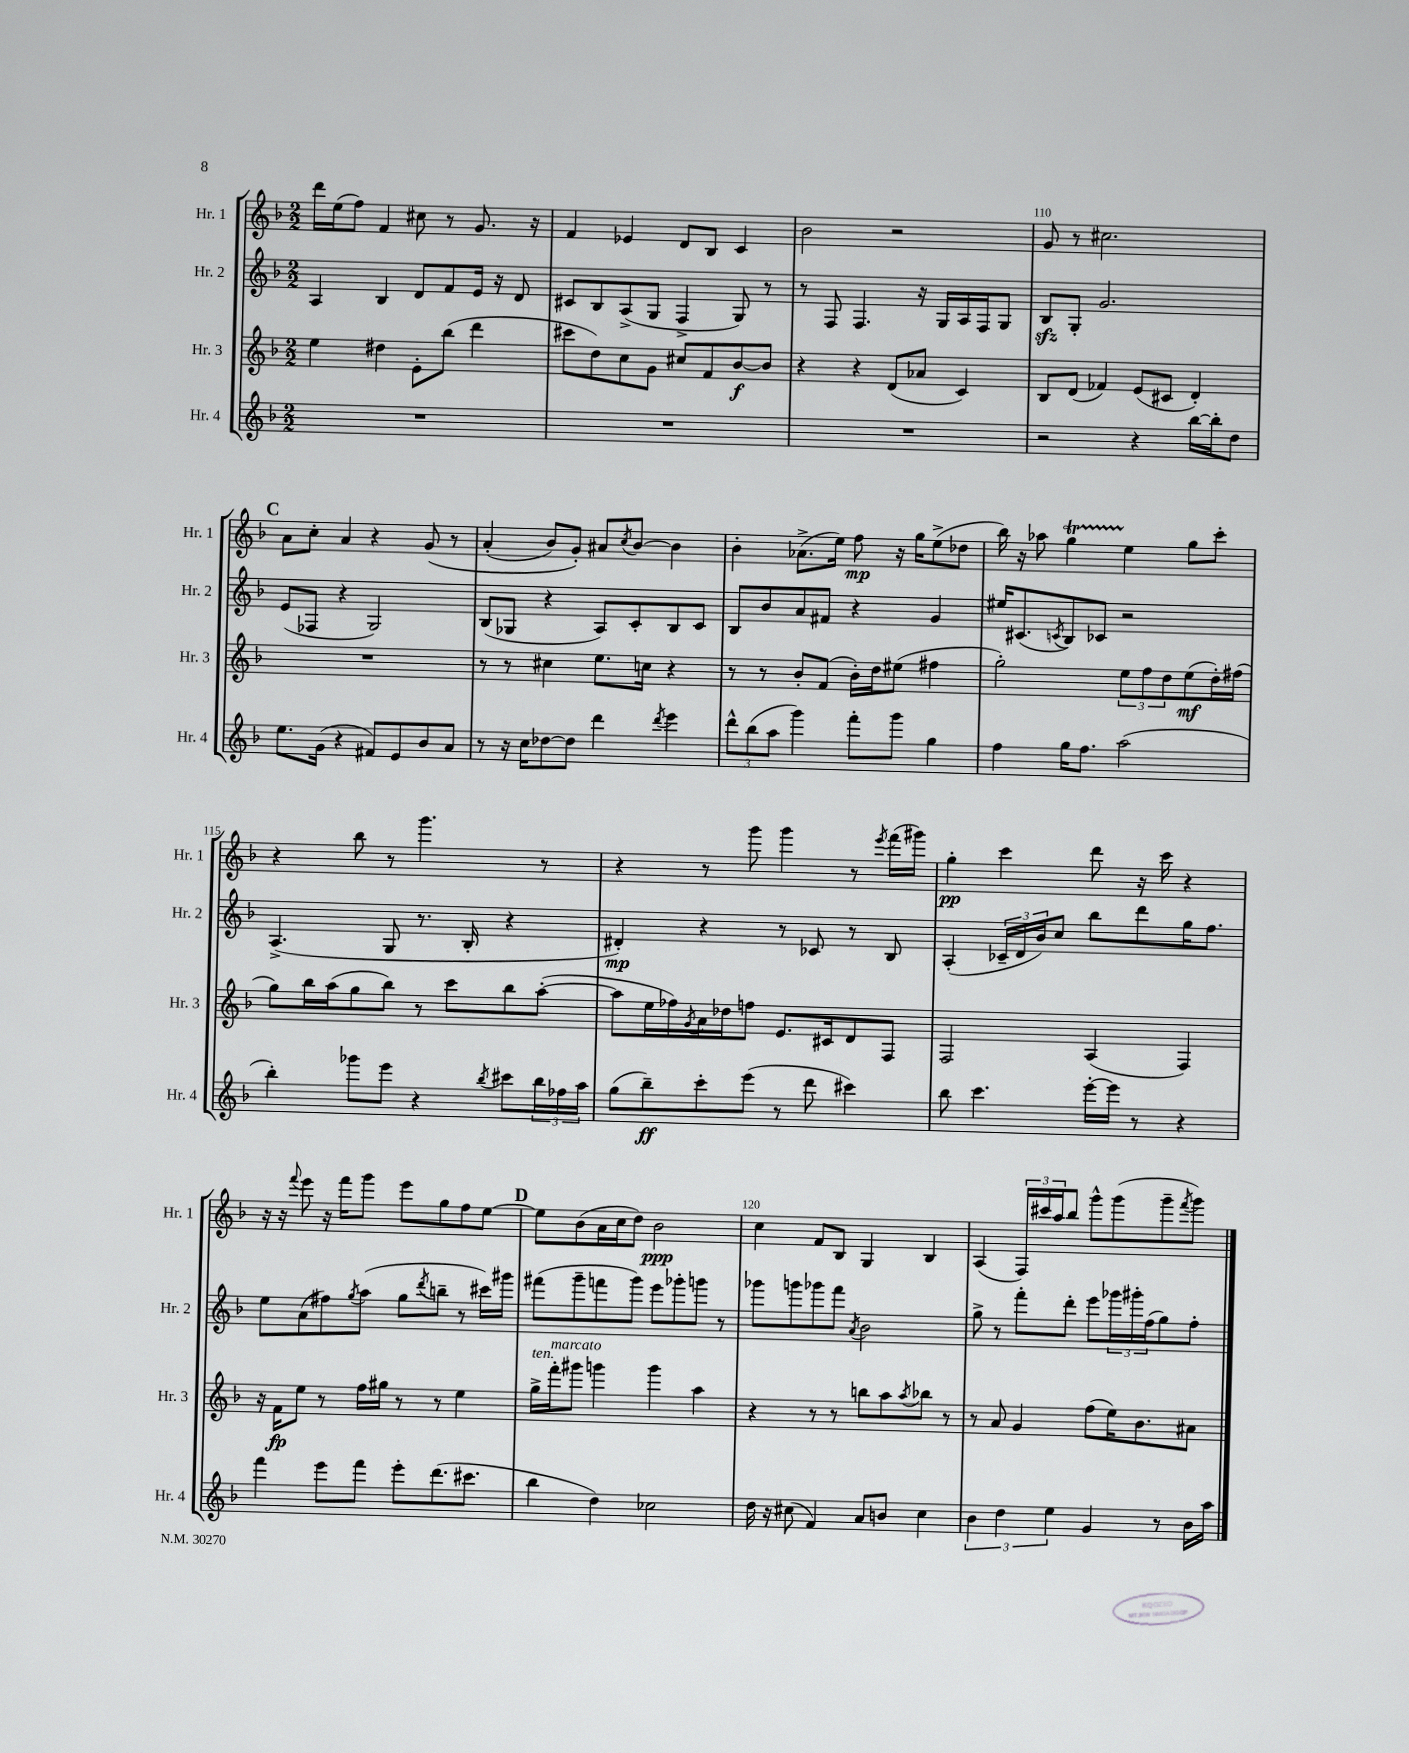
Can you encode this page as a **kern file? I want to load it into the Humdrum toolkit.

**kern	**dynam	**kern	**dynam	**kern	**dynam	**kern	**dynam
*part4	*part4	*part3	*part3	*part2	*part2	*part1	*part1
*staff4	*staff4	*staff3	*staff3	*staff2	*staff2	*staff1	*staff1
*I"Hr. 4	*	*I"Hr. 3	*	*I"Hr. 2	*	*I"Hr. 1	*
*I'Hr. 4	*	*I'Hr. 3	*	*I'Hr. 2	*	*I'Hr. 1	*
*clefG2	*	*clefG2	*	*clefG2	*	*clefG2	*
*k[b-]	*	*k[b-]	*	*k[b-]	*	*k[b-]	*
*M2/2	*	*M2/2	*	*M2/2	*	*M2/2	*
=107	=107	=107	=107	=107	=107	=107	=107
1r	.	4ee\	.	4A/	.	16ddd\LL	.
.	.	.	.	.	.	(16ee\J	.
.	.	.	.	.	.	8ff\J)	.
.	.	4dd#X\	.	4B-/	.	4f/	.
.	.	8e'\L	.	8d/L	.	8cc#X\	.
.	.	(8bb-\J	.	8f/	.	8r	.
.	.	4ddd\	.	16e/Jk	.	8.g/	.
.	.	.	.	16r	.	.	.
.	.	.	.	8d/	.	.	.
.	.	.	.	.	.	16r	.
=108	=108	=108	=108	=108	=108	=108	=108
1r	.	8ccc#X\L	.	8c#X/L	.	4f/	.
.	.	8dd\)	.	8B-/	.	.	.
.	.	8cc\	.	(8A^/	.	4e-X/	.
.	.	8g\J	.	8G/J	.	.	.
.	.	8cc#X/L	.	4F^/	.	8d/L	.
.	.	8f/	.	.	.	8B-/J	.
.	.	[8b-/	f	8G/)	.	4c/	.
.	.	8b-/J]	.	8r	.	.	.
=109	=109	=109	=109	=109	=109	=109	=109
1r	.	4r	.	8r	.	2b-\	.
.	.	.	.	8F/	.	.	.
.	.	4r	.	4.F/	.	.	.
.	.	(8d/L	.	.	.	2r	.
.	.	8a-X/J	.	16r	.	.	.
.	.	.	.	16G/LL	.	.	.
.	.	4c/)	.	16A/	.	.	.
.	.	.	.	16F/J	.	.	.
.	.	.	.	8G/J	.	.	.
=110	=110	=110	=110	=110	=110	=110	=110
2r	.	8B-/L	.	8B-zz/L	.	8g/	.
.	.	(8d/J	.	8G'/J	.	8r	.
.	.	4f-X/)	.	2.g/	.	2.cc#X\	.
4r	.	(8e/L	.	.	.	.	.
.	.	8c#X/J	.	.	.	.	.
[16bb-\LL	.	4d'/)	.	.	.	.	.
16bb-'\J]	.	.	.	.	.	.	.
8dd\J	.	.	.	.	.	.	.
!!LO:LB:g=z
!!LO:REH:place=s1:t=C
=111	=111	=111	=111	=111	=111	=111	=111
8.ee\L	.	1r	.	(8e/L	.	8a\L	.
.	.	.	.	8F-X/J	.	8cc'\J	.
(16g\Jk	.	.	.	.	.	.	.
4r	.	.	.	4r	.	4a/	.
8f#X/L)	.	.	.	2G/)	.	4r	.
8e/	.	.	.	.	.	.	.
8b-/	.	.	.	.	.	(8g/	.
8a/J	.	.	.	.	.	8r	.
=112	=112	=112	=112	=112	=112	=112	=112
8r	.	8r	.	(8B-/L	.	(4a'/	.
16r	.	8r	.	8G-X/J	.	.	.
16cc\KL	.	.	.	.	.	.	.
[8dd-X\	.	4cc#X\	.	4r	.	8b-/L)	.
8dd-\J]	.	.	.	.	.	8g'/J)	.
4ddd\	.	8.ee\L	.	8A/L)	.	8a#X/L	.
.	.	.	.	.	.	8qcc/	.
.	.	.	.	8c'/	.	[8b-/J	.
.	.	16ccn\Jk	.	.	.	.	.
8qddd/	.	.	.	.	.	.	.
4eee\	.	4r	.	8B-/	.	4b-\]	.
.	.	.	.	8c/J	.	.	.
=113	=113	=113	=113	=113	=113	=113	=113
12ddd^^\L	.	8r	.	8B-/L	.	4b-'\	.
(12bb-\	.	.	.	.	.	.	.
.	.	8r	.	8b-/	.	.	.
12aa\J	.	.	.	.	.	.	.
4ggg\)	.	8b-'/L	.	8a/	.	(8.a-X^\L	.
.	.	(8f/J	.	8f#X/J	.	.	.
.	.	.	.	.	.	16ee\Jk)	.
8fff'\L	.	16b-'\LL)	.	4r	.	8ff\	mp
.	.	16dd\J	.	.	.	.	.
8ggg\J	.	(8ee#X\J	.	.	.	16r	.
.	.	.	.	.	.	16gg\KL	.
4gg\	.	4ff#X\	.	4g/	.	(8ee^\	.
.	.	.	.	.	.	8dd-X\J	.
=114	=114	=114	=114	=114	=114	=114	=114
4ff\	.	2gg'\)	.	16ee#X/KL	.	16bb-\)	.
.	.	.	.	(8.c#X/	.	16r	.
.	.	.	.	.	.	8aa-X\	.
.	.	.	.	8qcn/	.	.	.
16gg\KL	.	.	.	8B-/)	.	4ggT\	.
8.ff\J	.	.	.	.	.	.	.
.	.	.	.	8c-X/J	.	.	.
(2aa\	.	12ee\L	.	2r	.	4ee\	.
.	.	12ff\	.	.	.	.	.
.	.	12dd\	.	.	.	.	.
.	.	(8ee\	mf	.	.	8gg\L	.
.	.	16dd'\L)	.	.	.	8ccc'\J	.
.	.	(16ff#X\JJ	.	.	.	.	.
!!LO:LB:g=z
=115	=115	=115	=115	=115	=115	=115	=115
4bb-'\)	.	8gg\L)	.	(4.A^/	.	4r	.
.	.	16bb-\L	.	.	.	.	.
.	.	(16aa\J	.	.	.	.	.
8ggg-X\L	.	8gg\	.	.	.	8bb-\	.
8eee\J	.	8bb-\J)	.	8G/	.	8r	.
4r	.	8r	.	8.r	.	4.ggg\	.
.	.	8ccc\L	.	.	.	.	.
.	.	.	.	16B-'/	.	.	.
8qbb-/	.	.	.	.	.	.	.
8ccc#X\L	.	8bb-\	.	4r	.	.	.
24bb-\L	.	([8aa'\J	.	.	.	8r	.
24ff-X\	.	.	.	.	.	.	.
24aa\JJ	.	.	.	.	.	.	.
=116	=116	=116	=116	=116	=116	=116	=116
(8gg\L	.	8aa\L]	.	4d#X'/)	mp	4r	.
8bb-~\)	ff	16ee\L	.	.	.	.	.
.	.	16ff-X\)	.	.	.	.	.
.	.	8qg/	.	.	.	.	.
8ccc'\	.	16a\	.	4r	.	8r	.
.	.	16dd-X\J	.	.	.	.	.
(8eee\J	.	8ffn\J	.	.	.	8ggg\	.
8r	.	8.e/L	.	8r	.	4ggg\	.
8ddd\	.	.	.	8c-X/	.	.	.
.	.	16c#X/k	.	.	.	.	.
4ccc#X\)	.	8d/	.	8r	.	8r	.
.	.	.	.	.	.	8qeee/	.
.	.	8F/J	.	8B-/	.	(16fff\LL	.
.	.	.	.	.	.	16ggg#X\JJ)	.
=117	=117	=117	=117	=117	=117	=117	=117
8bb-\	.	2F/	.	(4A'/	.	4gg'\	pp
4.ccc\	.	.	.	.	.	.	.
.	.	.	.	24c-X~/LL	.	4ccc\	.
.	.	.	.	24d/	.	.	.
.	.	.	.	24b-/J)	.	.	.
.	.	.	.	8cc/J	.	.	.
[16eee'\LL	.	(4A/	.	8bb-\L	.	8ddd\	.
16eee\JJ]	.	.	.	.	.	.	.
8r	.	.	.	8ddd\	.	16r	.
.	.	.	.	.	.	16ccc\	.
4r	.	4F/)	.	16gg\K	.	4r	.
.	.	.	.	8.ff\J	.	.	.
!!LO:LB:g=z
=118	=118	=118	=118	=118	=118	=118	=118
4fff\	.	16r	.	8ee\L	.	16r	.
.	.	16f\KL	fp	.	.	16r	.
.	.	.	.	.	.	8qqfff/	.
.	.	8ee\J	.	(8a\	.	8eee\	.
8eee\L	.	8r	.	8ff#X\)	.	16r	.
.	.	.	.	.	.	16fff\KL	.
.	.	.	.	8qgg/	.	.	.
8fff\J	.	16ff\LL	.	(8aa\J	.	8ggg\J	.
.	.	16gg#X\JJ	.	.	.	.	.
8eee'\L	.	8r	.	8gg\L	.	8eee\L	.
.	.	.	.	8qddd/	.	.	.
(8.ddd\	.	8r	.	8bbn~\J	.	8gg\	.
.	.	4ee\	.	8r	.	8ff\	.
8.ccc#X\J	.	.	.	.	.	.	.
.	.	.	.	16ccc#X\LL)	.	[8ee\J	.
.	.	.	.	16ggg#X\JJ	.	.	.
!!LO:REH:place=s1:t=D
=119	=119	=119	=119	=119	=119	=119	=119
!	!	!LO:TX:a:i:t=ten.	!	!	!	!	!
4bb-\	.	16gg^\LL	.	(8fff#X\L	.	8ee\L]	.
!	!	!LO:TX:a:i:t=marcato	!	!	!	!	!
.	.	16fff'\J	.	.	.	.	.
.	.	8ggg#X\J	.	8ggg~\	.	(8b-\	.
4dd\)	.	4gggn\	.	8fffn\	.	16a\L	.
.	.	.	.	.	.	16cc\J	.
.	.	.	.	8ggg\J)	.	8dd\J)	.
2cc-X\	.	4ggg\	.	8eee\L	.	2b-\	ppp
.	.	.	.	8ggg-X'\	.	.	.
.	.	4aa\	.	8gggn\J	.	.	.
.	.	.	.	8r	.	.	.
=120	=120	=120	=120	=120	=120	=120	=120
16dd\	.	4r	.	8ggg-X\L	.	4cc\	.
16r	.	.	.	.	.	.	.
(8cc#X\	.	.	.	8gggn\	.	.	.
4f/)	.	8r	.	8ggg-X\	.	8f/L	.
.	.	8r	.	8fff\J	.	8B-/J	.
.	.	.	.	8qa/	.	.	.
8a/L	.	8bbn\L	.	2b-\	.	4G/	.
8bn/J	.	8aa\	.	.	.	.	.
.	.	8qaa/	.	.	.	.	.
4cc#\	.	8bb-X\J	.	.	.	4B-/	.
.	.	8r	.	.	.	.	.
=121	=121	=121	=121	=121	=121	=121	=121
6b-\	.	8r	.	8gg^\	.	(4A/	.
.	.	8a/	.	8r	.	.	.
6dd\	.	.	.	.	.	.	.
.	.	4g/	.	8fff'\L	.	24F/LL)	.
.	.	.	.	.	.	24ccc#X/	.
6ee\	.	.	.	.	.	24aa/J	.
.	.	.	.	8ddd'\J	.	8bb-/J	.
4g/	.	(8ff\L	.	8eee\L	.	8ggg^^\L	.
.	.	16ee\K)	.	24ggg-X\L	.	(8ggg\	.
.	.	.	.	24ggg#X'\	.	.	.
.	.	8.b-\	.	.	.	.	.
.	.	.	.	(24ff\J	.	.	.
8r	.	.	.	8gg\)	.	8ggg~\	.
.	.	.	.	.	.	8qfff/	.
16b-\LL	.	8a#X\J	.	8ff'\J	.	8ggg\J)	.
16aa\JJ	.	.	.	.	.	.	.
==	==	==	==	==	==	==	==
*-	*-	*-	*-	*-	*-	*-	*-
